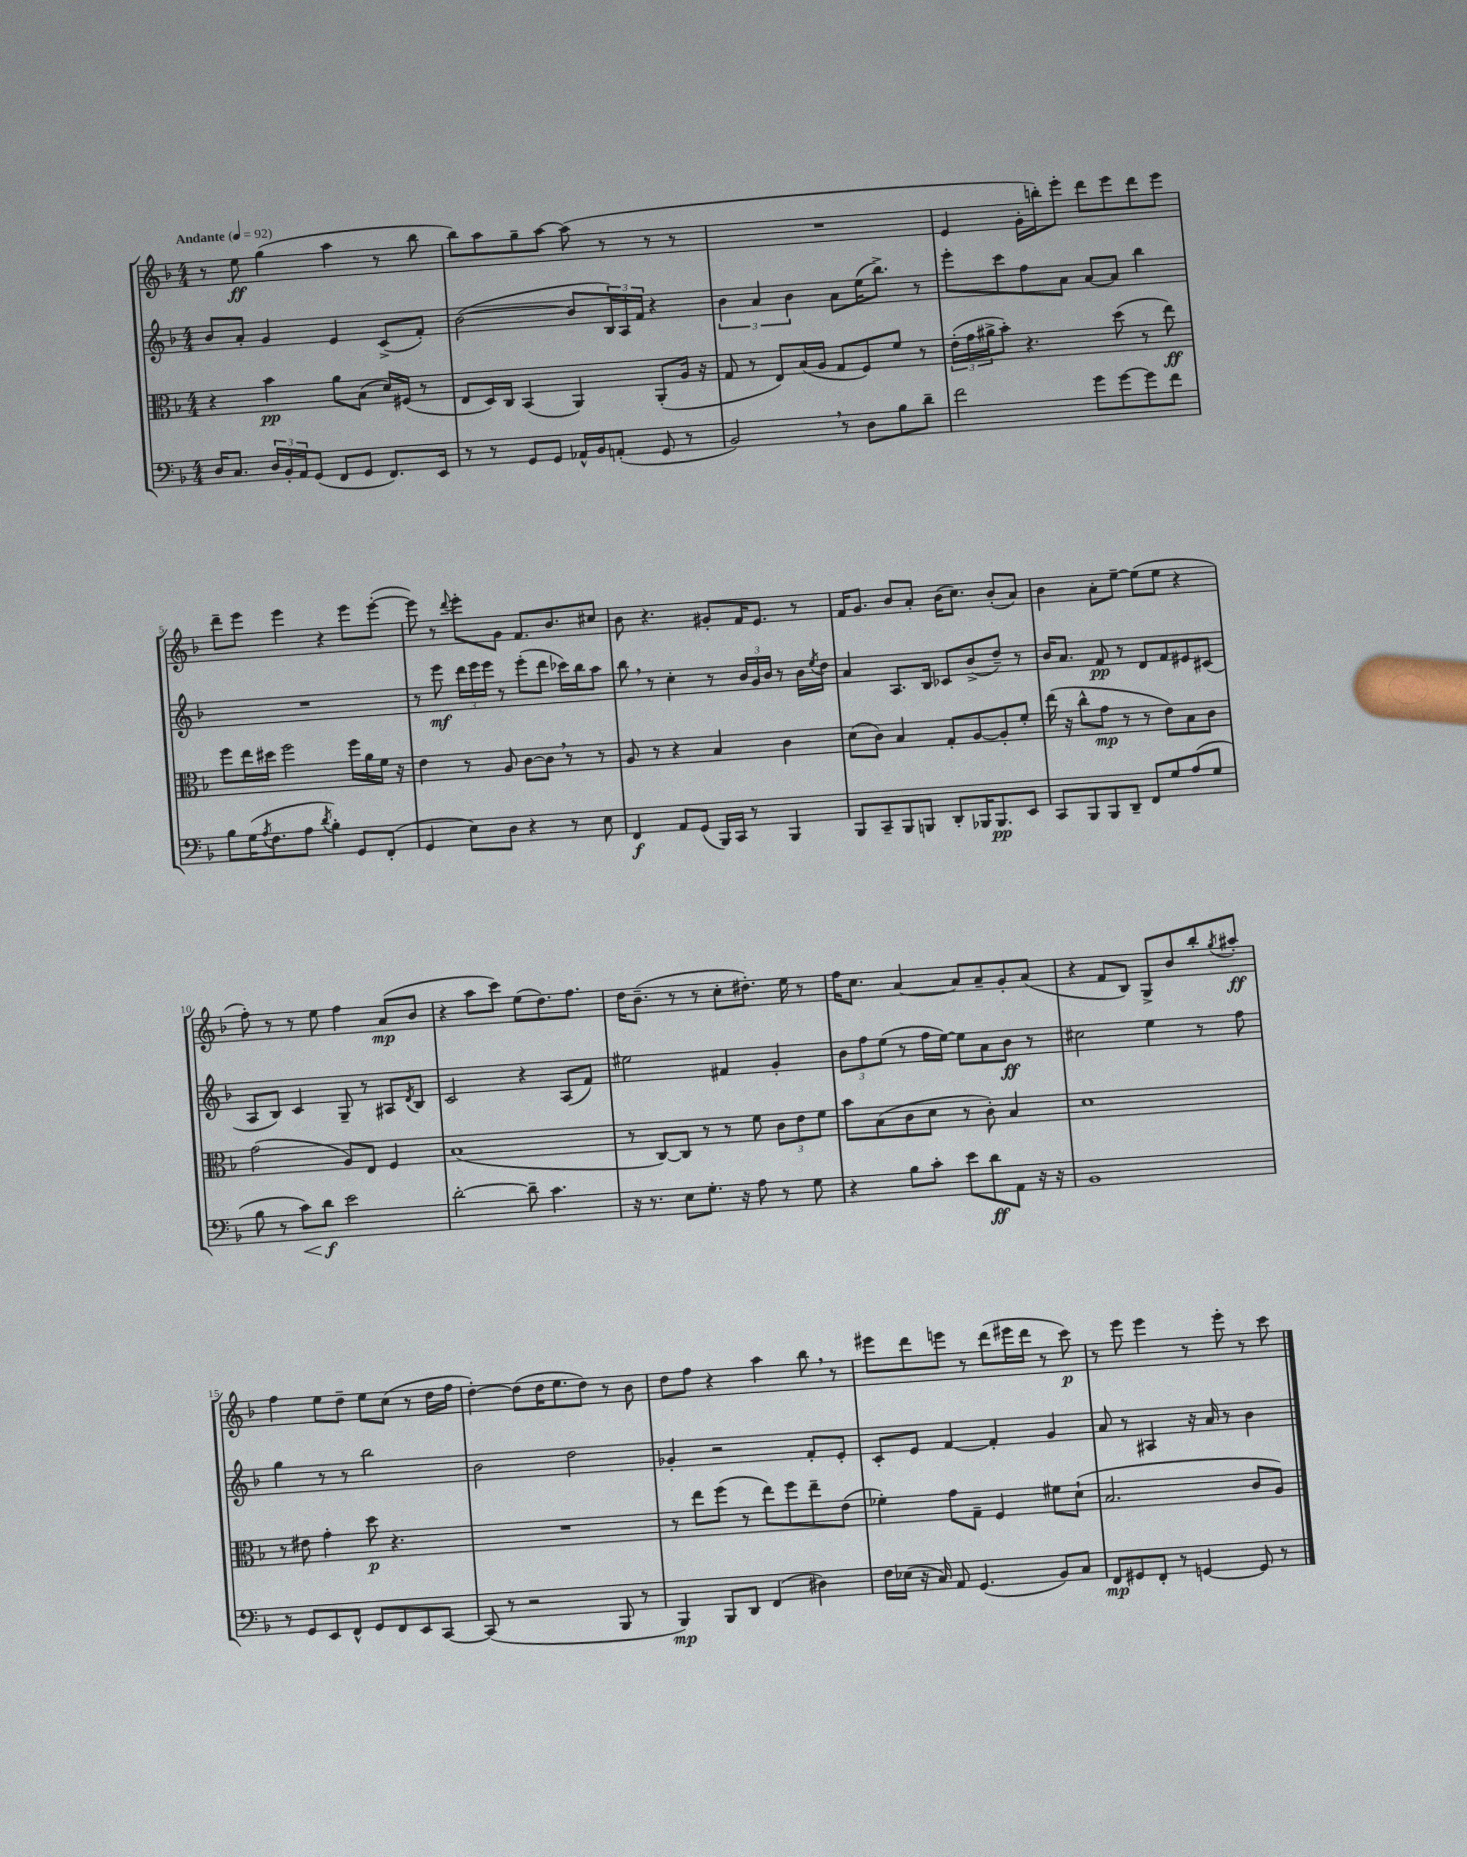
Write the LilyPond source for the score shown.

<<
\new StaffGroup <<
\new Staff = "s0" {
    \clef treble \key f \major \numericTimeSignature \time 4/4 \tempo "Andante" 4 = 92
    r8 e''8\ff g''4( a''4 r8 bes''8 |
    bes''8) a''8 g''8-- a''8~ a''8( r8 r8 r8 |
    R1 |
    e'4 g'16-. b''16-.) e'''8-. d'''8 e'''8 d'''8 e'''8 |
    d'''8-- e'''8 e'''4 r4 e'''8 e'''8~-.( |
    e'''8) r8 \appoggiatura { d'''8 } e'''8-. g'8 f'8. bes'8. cis''8 |
    bes'8 r4. gis'8-. f'16 e'8. r8 |
    f'16 g'8. bes'8 a'8-. bes'16( c''8.) bes'8-.( a'8) |
    bes'4 a'8-. e''8~-- e''8( e''8 r4 |
    f''8-.) r8 r8 e''8 f''4 a'8\mp( bes'8 |
    r4 a''8 c'''8) e''8( d''8.) f''8. |
    d''16 bes'8.--( r8 r8 c''8-. dis''8.-.) e''16 r8 |
    f''16 c''8. a'4~ a'8 a'8-- g'8-. a'8( |
    r4 f'8 bes8) g8-> bes'8 bes''8-. \acciaccatura { g''8 } ais''8-.\ff |
    f''4 e''8 d''8-- e''8 c''8( r8 d''16 f''16 |
    d''4~-.) d''8( d''16 e''8. d''8) r8 bes'8 |
    d''8 f''8 r4 a''4 bes''8 \breathe r8 |
    eis'''8 d'''8 e'''8 r8 d'''8( eis'''16 d'''16 r8 c'''8\p) |
    r8 e'''8 e'''4 r8 e'''8-. r8 c'''8 \bar "|." |
}
\new Staff = "s1" {
    \clef treble \key f \major \numericTimeSignature \time 4/4
    bes'8 a'8-. g'4 e'4 c'8->( f'8-.) |
    bes'2~( bes'8 \tuplet 3/2 { bes16) a16 f'16 } r4 |
    \tuplet 3/2 { bes'4 a'4 bes'4 } a'8 e''16( bes''8.->) r8 |
    e'''8-. c'''8 f''8 a'8 a'8~ a'8 bes''4 |
    R1 |
    r8 e'''8\mf \tuplet 3/2 { d'''16 e'''16 e'''16 } r8 e'''8-.( d'''8 ces'''16) bes''16 a''8 |
    bes''8 \breathe r8 c''4-. r8 \tuplet 3/2 { bes'16 g'16 bes'16 } r8 bes'16 \acciaccatura { e''8 } d''16 |
    a'4 a8. bes16 ces'8 bes'8->( d''8--) r8 |
    bes'16 a'8. f'8\pp r8 d'8 f'8 eis'8 cis'8( |
    a8 bes8) c'4 g8-- r8 ais8 \acciaccatura { d'8 } bes8 |
    c'2 r4 a8( f'8) |
    eis''2 fis'4 g'4-. |
    \tuplet 3/2 { bes'8 f''8 e''8( } r8 f''16 e''16~) e''8 a'8 bes'8\ff r8 |
    cis''2 e''4 r8 f''8 |
    g''4 r8 r8 bes''2 |
    bes'2 d''2 |
    ges'4-. r2 f'8-. e'8-. |
    c'8-. e'8 f'4~ f'4-. g'4 |
    a'8 r8 ais4 r16 a'16 r8 bes'4 \bar "|." |
}
\new Staff = "s2" {
    \clef alto \key f \major \numericTimeSignature \time 4/4
    r4 bes'4\pp a'8 bes8( d'16) fis16( r8 |
    e8 d16) c16 bes,4( a,4) a,8-.( a16 r16 |
    g8 r8 e8) bes16( a16 g8 f8) f'8 r8 |
    \tuplet 3/2 { e'16-.( g'16 ais'16-> } bes'8-.) r4. d''8( r8 e''8\ff) |
    f''8 e''16 dis''16 f''2 f''16 a'16 f'16 r16 |
    e'4 r8 a8 c'8~ c'8 \breathe r8 r8 |
    a8 r8 r4 bes4 c'4 |
    d'8( c'8) bes4 g8-. a8~ a8-. f'8-. |
    e''16( r16 c''8-^ g'8\mp r8 r8 e'8) bes8 c'8 |
    g'2( a8) e8 f4 |
    bes1( |
    r8 c8~) c8 r8 r8 f'8 \tuplet 3/2 { c'8 e'8 f'8 } |
    bes'8 bes8( c'8 d'8 r8 c'8-.) bes4 |
    d'1 |
    r8 eis'8 g'4-. d''8\p r4. |
    R1 |
    r8 e''8 f''8( r8 e''8) f''8 e''8-- e'8( |
    fes'4-.) g'8 g8-- f4 fis'8 d'8-!( |
    bes2. c'8 a8) \bar "|." |
}
\new Staff = "s3" {
    \clef bass \key f \major \numericTimeSignature \time 4/4
    d16 c8. \tuplet 3/2 { d16 bes,16-. a,16 } g,8( f,8 g,8 f,8.) e,16 |
    r8 r8 g,8 g,8 aes,16-^ bes,16 a,8-.( g,8 r8 |
    bes,2) \breathe r8 d8 bes8 d'8-- |
    f'2 g'8 g'8~ g'8 f'8 |
    bes8 g16( \acciaccatura { a8 } f8. a8 \acciaccatura { d'8 } bes4-.) g,8 f,8-.( |
    g,4 e8) d8 r4 r8 e8 |
    f,4\f a,8 g,8( bes,,16) c,16 r8 bes,,4 |
    bes,,8 c,8-- bes,,8 b,,8 d,8-. bes,,16 bes,,8.\pp e,8 |
    c,8 bes,,8 bes,,8 d,8-- f,8 g8 a8( g8 |
    bes8 r8 c'8\<) d'8\f\! e'2 |
    d'2~-. d'8-- c'4. |
    r16 r8. e8 g8.-. r16 a8 r8 g8 |
    r4 bes8 c'8-. e'8 d'8\ff a,8 r16 r16 |
    bes,1 |
    r8 g,8 e,8 f,8-^ g,8 f,8 e,8 c,8~ |
    c,8( r8 r2 bes,,8 r8 |
    bes,,4\mp) bes,,8 d,8 f,4( dis4) |
    f16 ees16( r16 c16) a,8 g,4.( bes,8) c8 |
    f,8\mp gis,8 f,8-. r8 g,4~ g,8 r8 \bar "|." |
}
>>
>>
